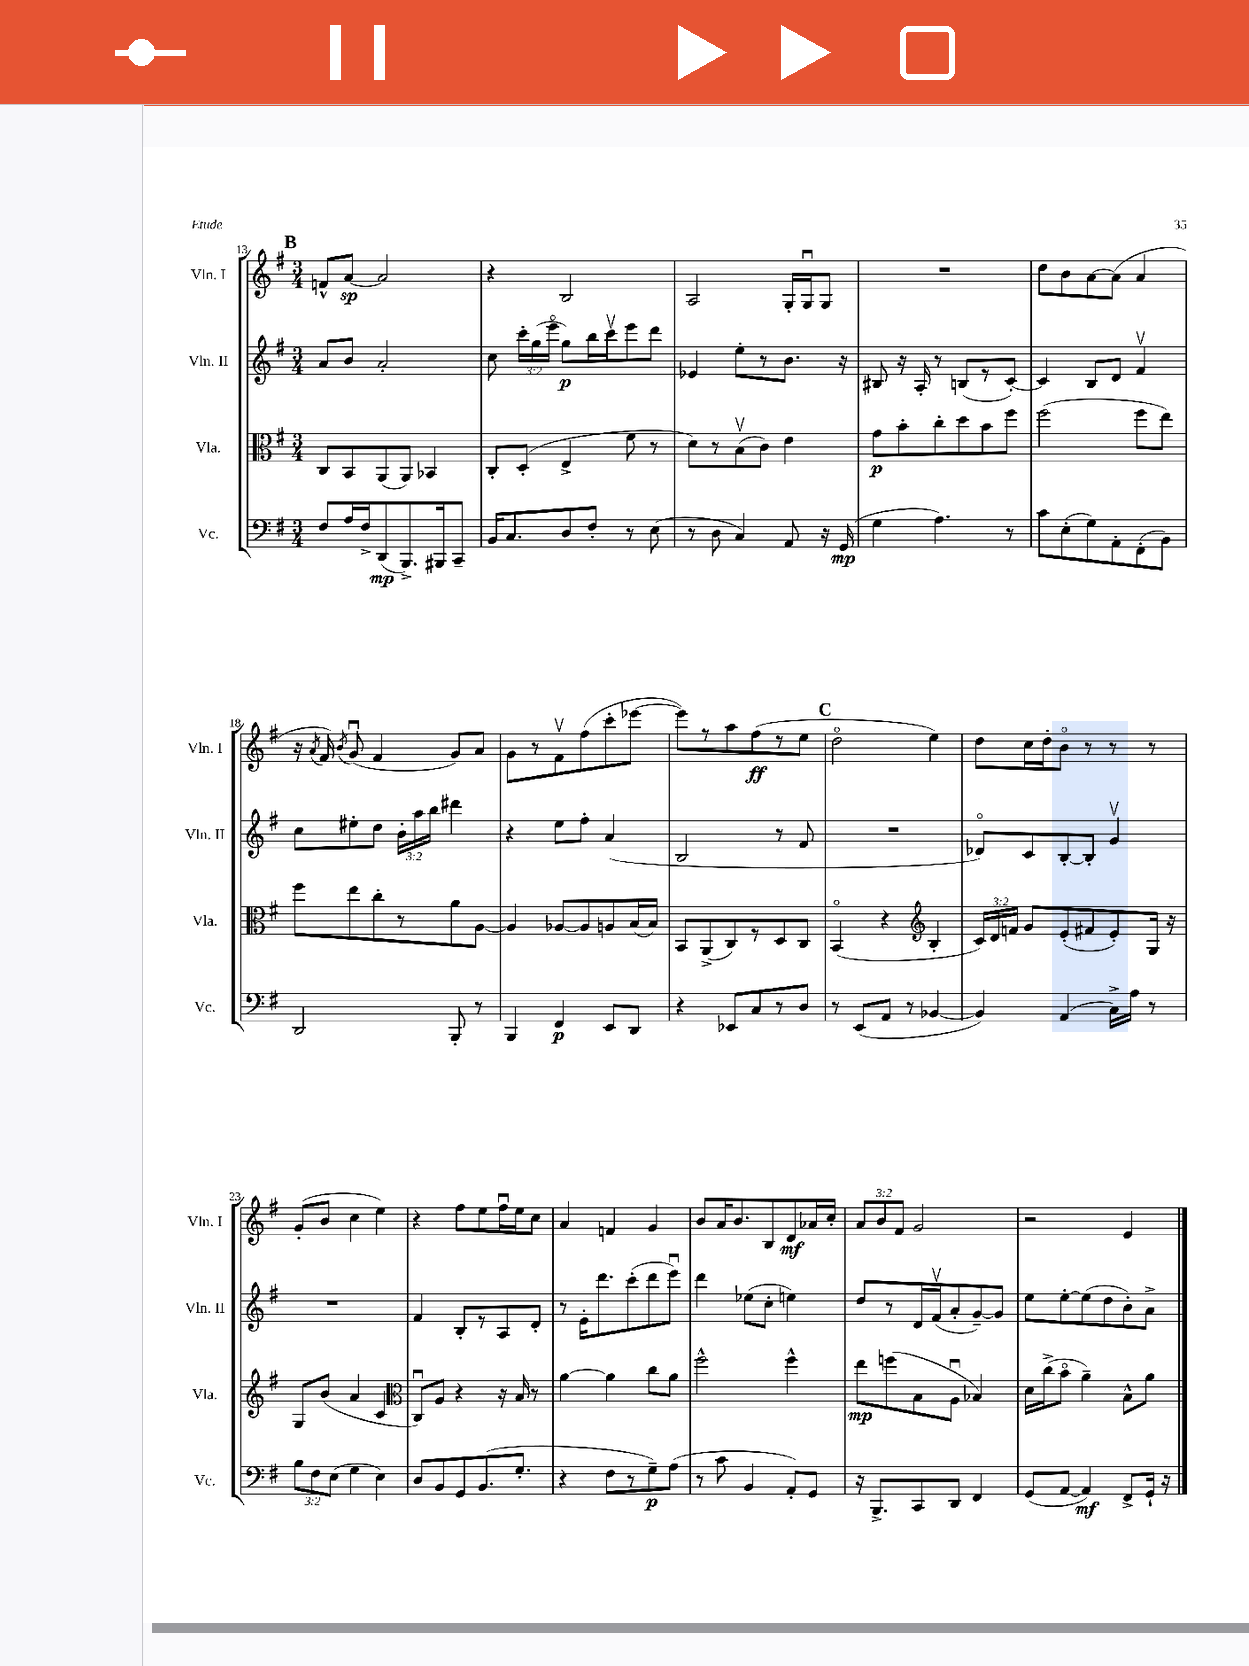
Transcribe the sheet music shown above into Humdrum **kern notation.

**kern	**dynam	**kern	**dynam	**kern	**dynam	**kern	**dynam
*part4	*part4	*part3	*part3	*part2	*part2	*part1	*part1
*staff4	*staff4	*staff3	*staff3	*staff2	*staff2	*staff1	*staff1
*I"Vc.	*	*I"Vla.	*	*I"Vln. II	*	*I"Vln. I	*
*I'Vc.	*	*I'Vla.	*	*I'Vln. II	*	*I'Vln. I	*
*clefF4	*	*clefC3	*	*clefG2	*	*clefG2	*
*k[f#]	*	*k[f#]	*	*k[f#]	*	*k[f#]	*
*M3/4	*	*M3/4	*	*M3/4	*	*M3/4	*
!!LO:REH:place=s1:t=B
=13	=13	=13	=13	=13	=13	=13	=13
8F#/L	.	8C/L	.	8a/L	.	8fn^^/L	.
16A/L	.	8BB/	.	8b/J	.	[8a/J	sp
16F#^/J	.	.	.	.	.	.	.
(8DD/	mp	(8AA/	.	2a'/	.	2a/]	.
8.BBB^/)	.	8AA/J)	.	.	.	.	.
.	.	4BB-X/	.	.	.	.	.
16BBB#X/k	.	.	.	.	.	.	.
8CC~/J	.	.	.	.	.	.	.
=14	=14	=14	=14	=14	=14	=14	=14
16BB/KL	.	8C'/L	.	8cc\	.	4r	.
8.C/	.	.	.	.	.	.	.
.	.	(8D'/J	.	24ccc'\LL	.	.	.
.	.	.	.	(24gg\	.	.	.
.	.	.	.	24eee\JJ	.	.	.
8D/	.	4E^/	.	8gg\L)	p	2B/	.
8F#'/J	.	.	.	16bb\L	.	.	.
.	.	.	.	16cccv\J	.	.	.
8r	.	8f#\	.	8eee\	.	.	.
(8E\	.	8r	.	8ddd\J	.	.	.
=15	=15	=15	=15	=15	=15	=15	=15
8r	.	8d\L)	.	4e-X/	.	2A/	.
8D\	.	8r	.	.	.	.	.
4C/)	.	(8Bv\	.	8ee'\L	.	.	.
.	.	8c\J)	.	8r	.	.	.
8AA/	.	4e\	.	8.b\J	.	16G'/LL	.
.	.	.	.	.	.	16Gu/J	.
16r	.	.	.	.	.	8G/J	.
(16GG/	mp	.	.	16r	.	.	.
=16	=16	=16	=16	=16	=16	=16	=16
4G\	.	8g\L	p	8B#X/	.	2.r	.
.	.	8b'\	.	16r	.	.	.
.	.	.	.	16A'/	.	.	.
4.A\)	.	8cc'\	.	8r	.	.	.
.	.	8dd\	.	(8Bn/L	.	.	.
.	.	8b\	.	8r	.	.	.
8r	.	8ff#\J	.	[8c'/J)	.	.	.
=17	=17	=17	=17	=17	=17	=17	=17
8c\L	.	(2ff#\	.	4c/]	.	8dd\L	.
(8E'\	.	.	.	.	.	8b\	.
8G\)	.	.	.	8B/L	.	[8a\	.
8AA'\	.	.	.	8d/J	.	(8a\J]	.
(8FF#'\	.	8ff#\L	.	4f#v/	.	4a/	.
8BB\J)	.	8ee\J)	.	.	.	.	.
!!LO:LB:g=z
=18	=18	=18	=18	=18	=18	=18	=18
2DD/	.	8ff#\L	.	8cc\L	.	16r	.
.	.	.	.	.	.	8qa/	.
.	.	.	.	.	.	16f#/)	.
.	.	.	.	.	.	8qb/	.
.	.	8ee\	.	8ee#X'\	.	(8gu/	.
.	.	8cc'\	.	8dd\J	.	4f#/	.
.	.	8r	.	24b'\LL	.	.	.
.	.	.	.	24aa\	.	.	.
.	.	.	.	24bb\JJ	.	.	.
8BBB'/	.	8a\	.	4ddd#X\	.	8g/L)	.
8r	.	[8A\J	.	.	.	8a/J	.
=19	=19	=19	=19	=19	=19	=19	=19
4BBB/	.	4A/]	.	4r	.	8g\L	.
.	.	.	.	.	.	8r	.
4FF#/	p	[8A-X/L	.	8ee\L	.	8f#v\	.
.	.	8A-/]	.	8ff#'\J	.	(8ff#\	.
8EE/L	.	8An/	.	(4a/	.	8ccc'\	.
8DD/J	.	(16B/L	.	.	.	[8eee-X\J	.
.	.	16B/JJ)	.	.	.	.	.
=20	=20	=20	=20	=20	=20	=20	=20
4r	.	8BB/L	.	2B/	.	8eee-\L])	.
.	.	(8AA^/	.	.	.	8r	.
8EE-X/L	.	8C/)	.	.	.	8aa\	.
8C/	.	8r	.	.	.	(8ff#\	ff
8r	.	8D/	.	8r	.	8r	.
8D/J	.	8C/J	.	8f#/	.	8ee\J	.
!!LO:REH:place=s1:t=C
=21	=21	=21	=21	=21	=21	=21	=21
8r	.	(4BB/	.	2.r	.	2dd\	.
(8EE/L	.	.	.	.	.	.	.
8AA/J	.	4r	.	.	.	.	.
8r	.	.	.	.	.	.	.
*	*	*clefG2	*	*	*	*	*
[4BB-X/	.	4B'/	.	.	.	4ee\)	.
=22	=22	=22	=22	=22	=22	=22	=22
4BB-/])	.	24c/LL)	.	8d-X/L)	.	8dd\L	.
.	.	24d/	.	.	.	.	.
.	.	24fn/JJ	.	.	.	.	.
.	.	8g/L	.	8c/	.	16cc\L	.
.	.	.	.	.	.	16dd'\J	.
(4AA/	.	(8e'/	.	[8B'/	.	8b\J	.
.	.	8f#X/	.	8B'/J]	.	8r	.
16C^\LL)	.	8e'/)	.	4gv/	.	8r	.
16A\JJ	.	.	.	.	.	.	.
8r	.	16G/Jk	.	.	.	8r	.
.	.	16r	.	.	.	.	.
!!LO:LB:g=z
=23	=23	=23	=23	=23	=23	=23	=23
12B\L	.	8G/L	.	2.r	.	(8g'/L	.
12F#\	.	.	.	.	.	.	.
.	.	(8b/J	.	.	.	8b/J	.
(12E\J	.	.	.	.	.	.	.
4G\	.	4a/	.	.	.	4cc\	.
4E\)	.	4c/	.	.	.	4ee\)	.
=24	=24	=24	=24	=24	=24	=24	=24
*	*	*clefC3	*	*	*	*	*
8D/L	.	8Cu/L)	.	4f#/	.	4r	.
8BB/	.	8A/J	.	.	.	.	.
8GG/	.	4r	.	8B'/L	.	8ff#\L	.
(8.BB/	.	.	.	8r	.	8ee\	.
.	.	16r	.	8A/	.	16ff#u\L	.
8.G'/J	.	16B/	.	.	.	16ee\J	.
.	.	8r	.	8d'/J	.	8cc\J	.
=25	=25	=25	=25	=25	=25	=25	=25
4r	.	[4a\	.	8r	.	4a/	.
.	.	.	.	16e'\KL	.	.	.
.	.	.	.	8.ddd\	.	.	.
8F#\L	.	4a\]	.	.	.	4fn/	.
8r	.	.	.	(8ccc'\	.	.	.
8G~\)	p	8cc\L	.	8ddd\	.	4g/	.
(8A\J	.	8a\J	.	8eeeu\J)	.	.	.
=26	=26	=26	=26	=26	=26	=26	=26
8r	.	2ff#^^\	.	4ddd\	.	8b/L	.
8c\	.	.	.	.	.	16a/K	.
.	.	.	.	.	.	8.b/	.
4BB/	.	.	.	(8ee-X\L	.	.	.
.	.	.	.	8cc'\J	.	8B/	.
8AA'/L)	.	4ff#^^\	.	4een\)	.	8d/	mf
8GG/J	.	.	.	.	.	16a-X/L	.
.	.	.	.	.	.	16cc'/JJ	.
=27	=27	=27	=27	=27	=27	=27	=27
16r	.	8ee\L	mp	8dd/L	.	12a/L	.
8.BBB^/L	.	.	.	.	.	.	.
.	.	.	.	.	.	12b/	.
.	.	(8ffn\	.	8r	.	.	.
.	.	.	.	.	.	12f#/J	.
8CC/	.	8B\	.	16d/L	.	2g/	.
.	.	.	.	(16f#v/J	.	.	.
8DD/J	.	8Au\J	.	8a'/	.	.	.
4FF#/	.	4B-X/)	.	[8g~/)	.	.	.
.	.	.	.	8g/J]	.	.	.
=28	=28	=28	=28	=28	=28	=28	=28
(8GG/L	.	16d\LL	.	8ee\L	.	2r	.
.	.	(16cc^\J	.	.	.	.	.
[8AA/J	.	8b\J	.	[8ee'\	.	.	.
4AA/])	mf	4a~\)	.	(8ee\]	.	.	.
.	.	.	.	8dd\	.	.	.
8FF#^/L	.	8B^^\L	.	8b'\)	.	4e/	.
16GG`/Jk	.	8a\J	.	8a^\J	.	.	.
16r	.	.	.	.	.	.	.
==	==	==	==	==	==	==	==
*-	*-	*-	*-	*-	*-	*-	*-
